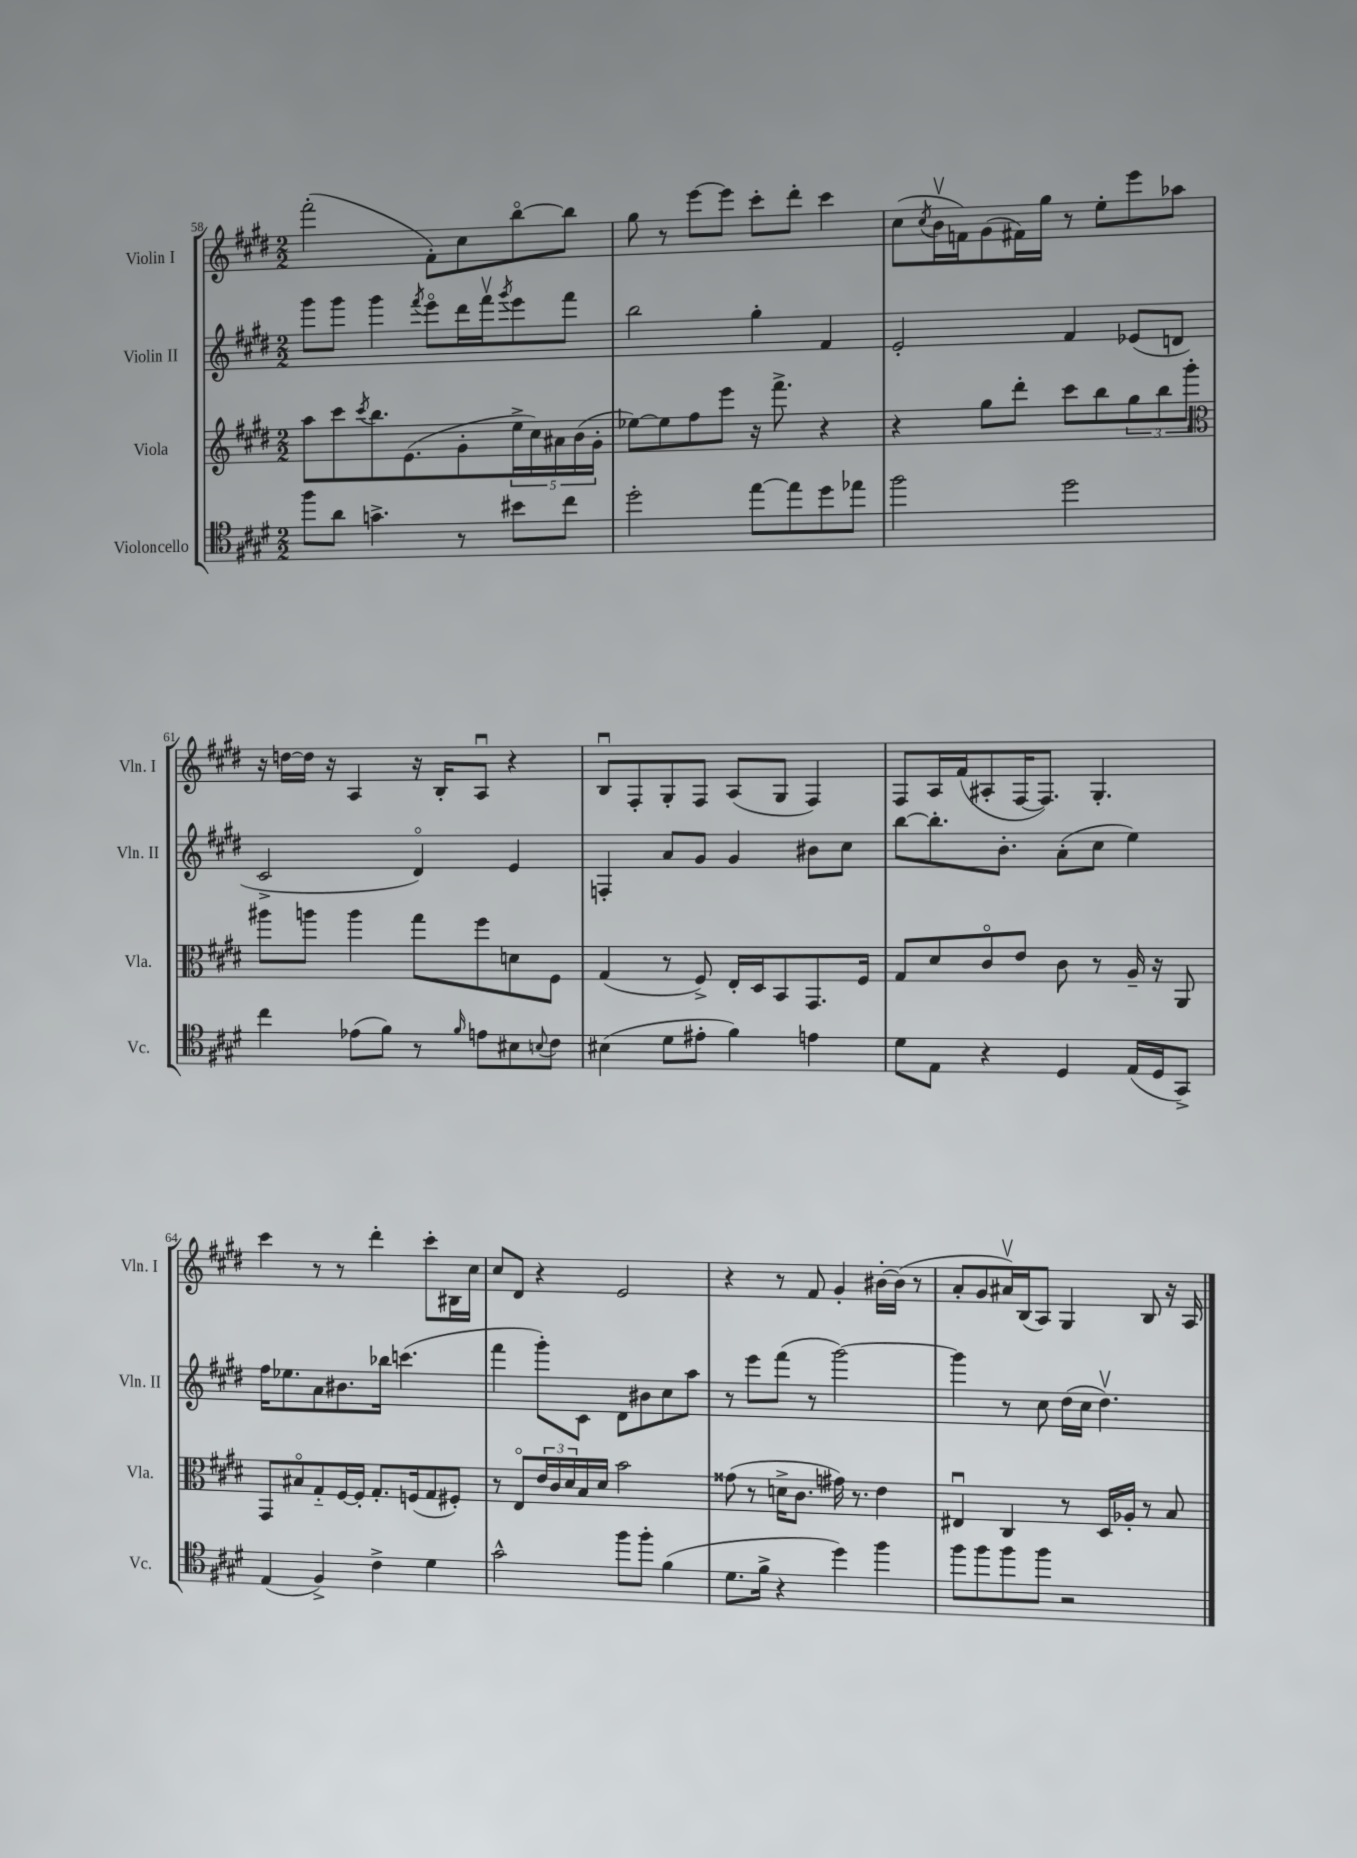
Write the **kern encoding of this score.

**kern	**kern	**kern	**kern
*staff4	*staff3	*staff2	*staff1
*clefC4	*clefG2	*clefG2	*clefG2
*k[f#c#g#d#]	*k[f#c#g#d#]	*k[f#c#g#d#]	*k[f#c#g#d#]
*M2/2	*M2/2	*M2/2	*M2/2
8ff#\L	8aa\L	8ggg#\L	(2fff#'\
8a\J	8ccc#\	8ggg#\J	.
.	8qccc#/	.	.
4.g^\	8.bb\	4ggg#\	.
.	(8.e\	.	.
.	.	8qfff#/	.
.	.	8eeeo\L	8f#'\L)
8r	8g#'\	16ddd#\L	8cc#\
.	.	16fff#v\J	.
.	.	8qggg#/	.
8b#\L	20ee^\L	8eee\	[8bbo\
.	20cc#\)	.	.
.	20a#\	.	.
8cc#\J	.	8fff#\J	8bb\]J
.	(20b\	.	.
.	20g#'\JJ	.	.
=	=	=	=
2dd#'\	[8ee-\L)	2bb\	8gg#\
.	8ee-\]	.	8r
.	8ff#\	.	[8eee\L
.	8eee\J	.	8eee\]J
[8ee\L	16r	4gg#'\	8ccc#'\L
.	8.fff#^\	.	.
8ee\]	.	.	8ddd#'\J
8dd#\	4r	4f#/	4ccc#\
8ee-\J	.	.	.
=	=	=	=
2ff#\	4r	2e'/	(8cc#\L
.	.	.	8qcc#/
.	.	.	16bv\L
.	.	.	16f\J)
.	8gg#\L	.	(8g#\
.	8ddd#'\J	.	16f#\L)
.	.	.	16gg#\JJ
2dd#\	8ccc#\L	4f#/	8r
.	8bb\	.	8ee'\L
.	12gg#\	(8e-/L	8eee\
.	12bb\	.	.
.	.	8d/J	8aa-\J
.	12ggg#'\J	.	.
=	=	=	=
*	*clefC3	*	*
4cc#\	8aa#\L	2c#^/	16r
.	.	.	[16dd\LL
.	8aa\J	.	16dd\]JJ
.	.	.	16r
(8e-\L	4aa\	.	4A/
8f#\J)	.	.	.
8r	8gg#\L	4d#o/)	16r
.	.	.	16B'/LK
16qqf#/	.	.	.
8e\L	8ff#\	.	8Au/J
8B#\	8d\	4e/	4r
8qqB/	.	.	.
8c#\J	8F#\J	.	.
=	=	=	=
(4B#\	(4G#/	4F'/	8Bu/L
.	.	.	8F#'/
8d#\L	8r	8a/L	8G#'/
8e#'\J	8F#^/)	8g#/J	8F#/J
4f#\)	16E'/LL	4g#/	(8A/L
.	16D#/J	.	.
.	8BB/	.	8G#/J
4e\	8.GG#/	8b#\L	4F#/)
.	.	8cc#\J	.
.	16F#/Jk	.	.
=	=	=	=
8d#\L	8G#/L	[8bb\L	8F#/L
8E\J	8d#/	8.bb'\]	16A/L
.	.	.	(16f#/J
4r	8c#o/	.	8A#'/
.	.	8.b'\J	.
.	8e/J	.	[16F#/K
.	.	.	8.F#/]J)
4D#/	8c#\	(8a'\L	.
.	8r	8cc#\J	4.G#'/
(16E/LL	16A~/	4ee\)	.
16D#/J	16r	.	.
8GG#^/J)	8AA/	.	.
=	=	=	=
(4E/	8GG#/L	16ff#\LK	4ccc#\
.	.	8.ee-\	.
.	8B#o/	.	.
4F#^/)	8G#'~/	8a\	8r
.	[16F#/L	8.b#\	8r
.	16F#'/]JJ	.	.
4c#^\	8.G#'/L	.	4ddd#'\
.	.	16bb-\Jk	.
.	.	(4.ccc\	.
.	(16F/k	.	.
4d#\	8G#/	.	8ccc#'\L
.	8F#'/J)	.	16B#\L
.	.	.	16cc#\JJ
=	=	=	=
2g#^^\	8r	4fff#\	8cc#/L
.	8Eo/L	.	8d#/J
.	24e/L	8ggg#'\L)	4r
.	24c#/	.	.
.	24d#/	.	.
.	16B/	8c#\J	.
.	16d#/JJ	.	.
8ff#\L	2b\	8d#\L	2e/
8ff#'\J	.	8b#\	.
(4f#\	.	8cc#\	.
.	.	8aa\J	.
=	=	=	=
8.d#\L	(8g##\	8r	4r
.	8r	8eee\L	.
16f#^\Jk	.	.	.
4r	16d^\LK	(8fff#\J	8r
.	8.c#\J	.	.
.	.	8r	8f#/
4dd#\)	16g#\)	[2ggg#\)	4g#'/
.	8.r	.	.
4ff#\	4e\	.	[16b#'\LL
.	.	.	(16b#\]JJ
.	.	.	8r
=	=	=	=
8ff#\L	4E#u/	4ggg#\]	8a'/L
8ff#\	.	.	8g#/
8ff#\	4C#/	8r	16a#v/L)
.	.	.	(16B/J
8ff#\J	.	8cc#\	8A/J)
2r	8r	(16dd#\LL	4G#/
.	.	16cc#\JJ	.
.	16D#/LL	4.dd#v\)	.
.	16A-'/JJ	.	.
.	8r	.	8B/
.	8B/	.	16r
.	.	.	16A/
==	==	==	==
*-	*-	*-	*-
